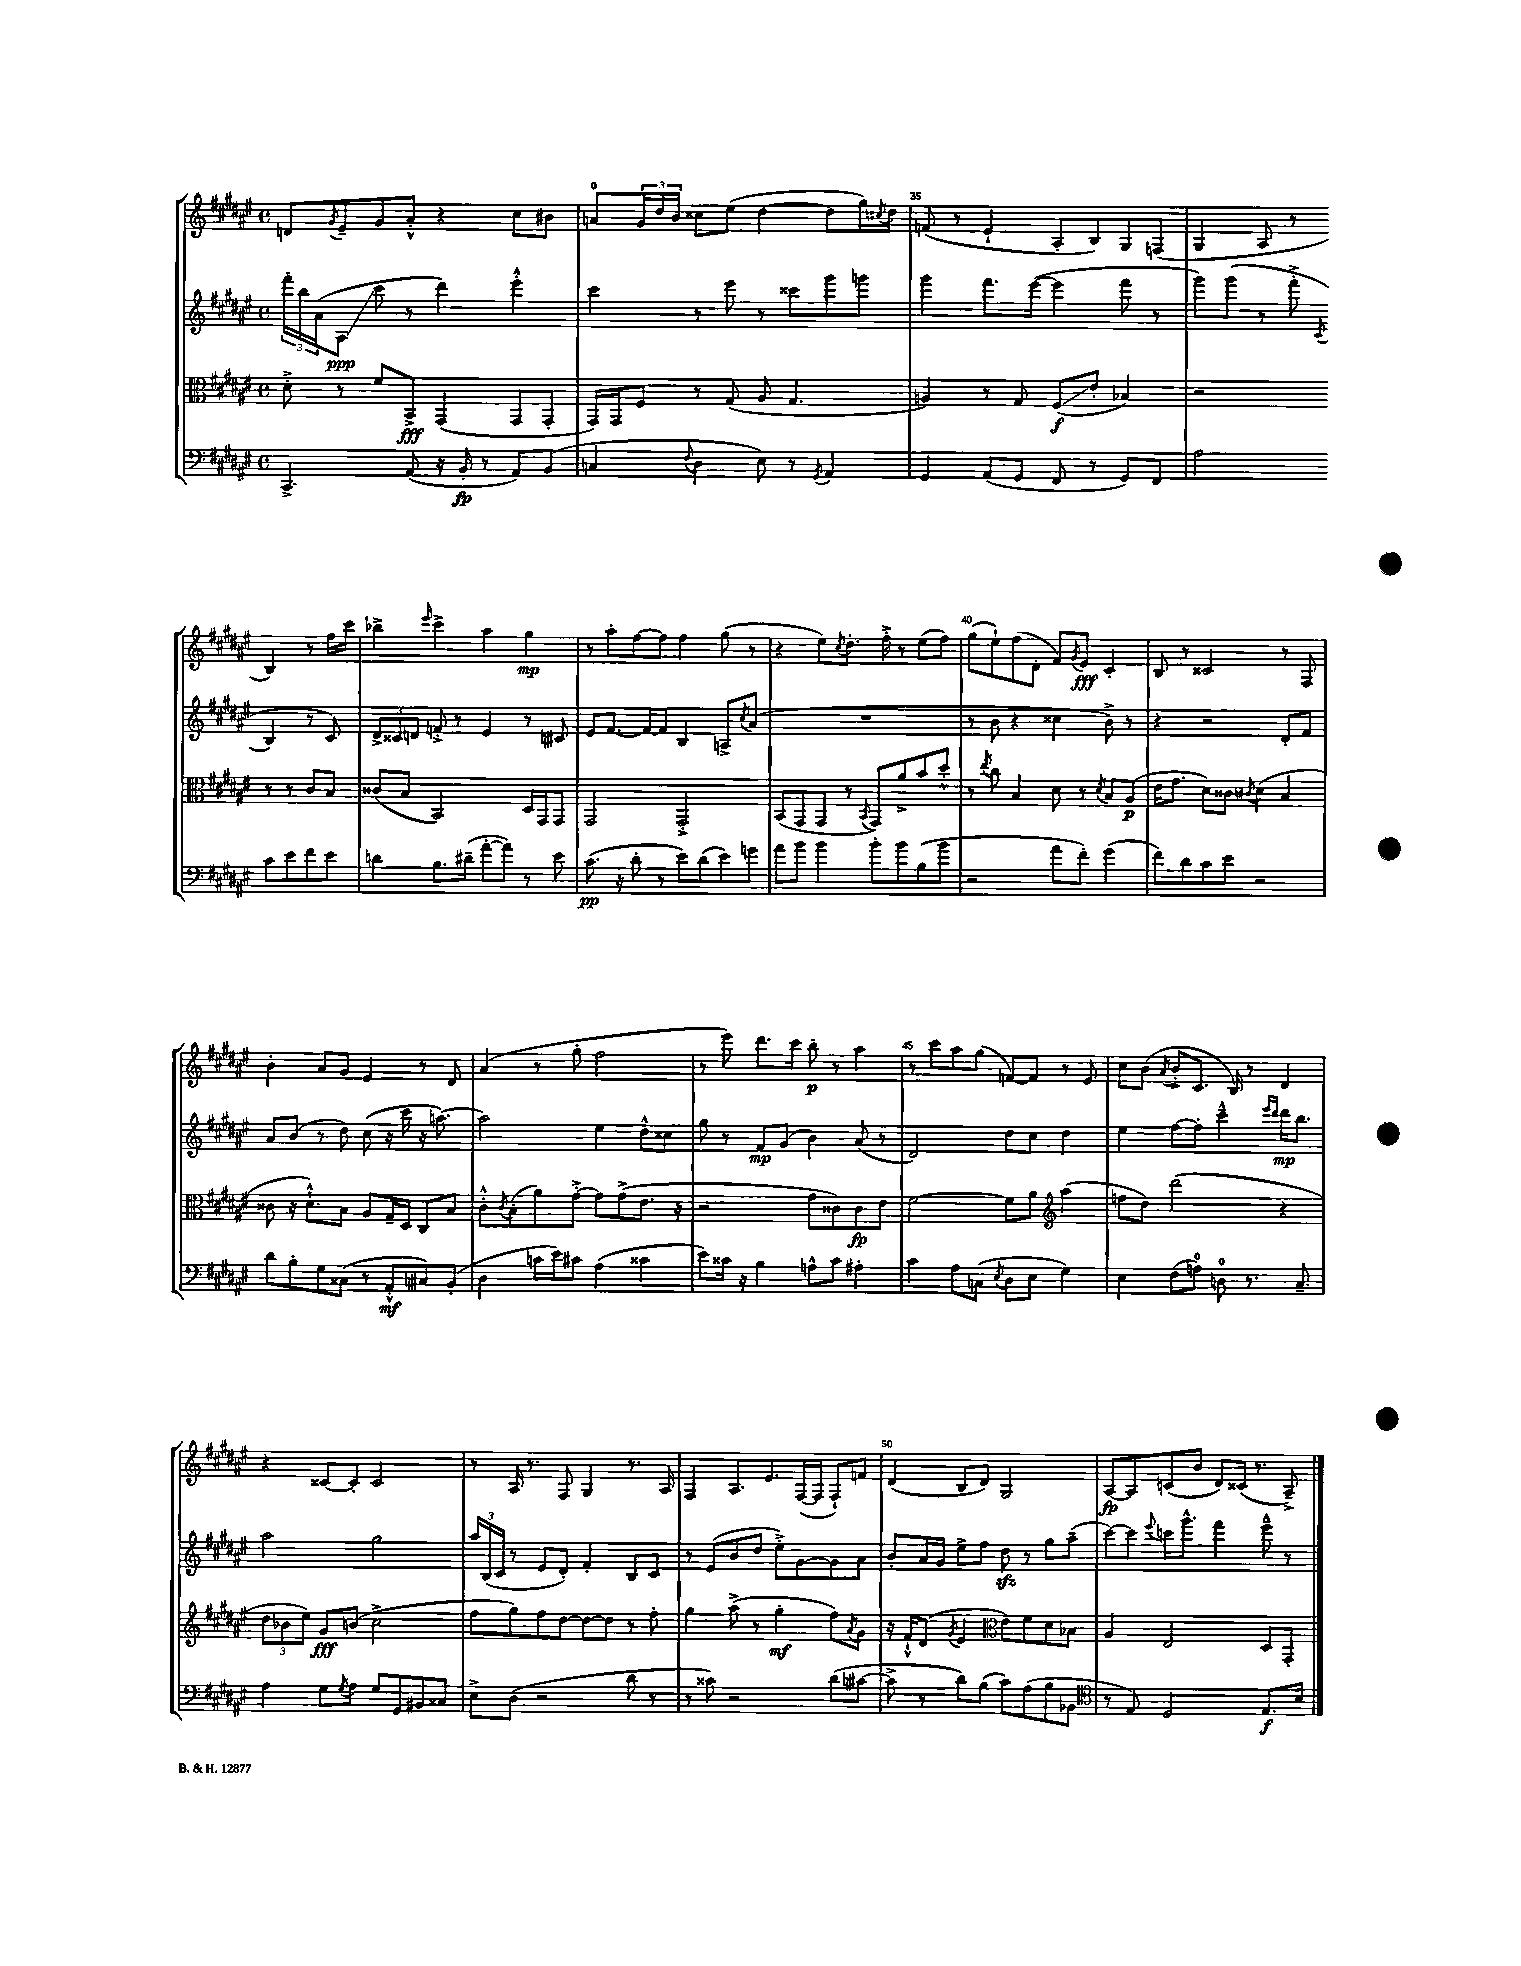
<<
\new StaffGroup <<
\new Staff = "s0" {
    \clef treble \key fis \major \defaultTimeSignature \time 4/4
    d'8 \acciaccatura { gis'8 } eis'8-- gis'8 ais'8-.-^ r4 cis''8 bis'8 |
    a'8-0 \tuplet 3/2 { gis'16 dis''16 b'16 } cisis''8 eis''8( dis''4~ dis''8 gis''16) \acciaccatura { cis''8 } dis''16 |
    f'8( r8 eis'4-! ais8-. b8) gis8 f8( |
    gis4 ais8 r8 b4) r8 fis''16 cis'''16 |
    bes''4-> \grace { eis'''16 } cis'''4-> ais''4 gis''4\mp |
    r8 ais''8-. fis''8~ fis''8 fis''4 gis''8( r8 |
    r4 eis''8) \acciaccatura { cis''8 } dis''8.-. fis''16-.-> r8 eis''8( fis''8) |
    gis''8( eis''8-!) fis''8( dis'8-. fis'8) \acciaccatura { gis'8 } eis'8\fff cis'4-. |
    b8 r8 cisis'2 r8 fis8 |
    b'4-. ais'8 gis'8 eis'4 r8 dis'8 |
    ais'4( r8 gis''8-. fis''2 |
    r8 eis'''8) dis'''8. cis'''16 b''8-.\p r8 ais''4 |
    r8 cis'''8 ais''8 gis''8( f'8~) f'8 r8 eis'8 |
    cis''8 b'8( \acciaccatura { ais'8 } b'8-.-> cis'8. b16) r8 dis'4 |
    r4 cisis'8~ cisis'8-. cisis'2 |
    r8 ais16 r8. fis8 gis4 r8. ais16 |
    fis4 ais8. eis'8. fis16~( fis16 fis8-!) f'8 |
    dis'4( b8 dis'8) gis2 |
    ais8~\fp ais8 c'8( b'8 dis'8) cisis'16( r8. ais8--->) \bar "|." |
}
\new Staff = "s1" {
    \clef treble \key fis \major \defaultTimeSignature \time 4/4
    \tuplet 3/2 { fis'''16-. b''16 ais'16( } ais8\glissando\ppp cis'''8 r8 dis'''4) eis'''4-.-^ |
    cis'''4 r8 eis'''8 r8 cisis'''8 gis'''8 g'''8 |
    gis'''4 fis'''8. eis'''16~( eis'''4 fis'''8 r8 |
    gis'''8) gis'''8( r8 fis'''8-.-> \acciaccatura { cis'8 } b4 r8 cis'8) |
    \tuplet 3/2 { dis'8-> cisis'8 d'8 } f'8-.-> r8 eis'4 r8 cis'8 |
    eis'8 fis'8.~ fis'16~ fis'8 b4 a8-> \acciaccatura { cis''8 } ais'8( |
    R1 |
    r8 b'8 r4 cisis''4 b'8->) r8 |
    r4 r2 dis'8-. fis'8 |
    ais'8 b'8( r8 dis''8) cis''8( r16 cis'''16 r16 a''8.~) |
    a''2 eis''4 dis''8-^ cisis''8 |
    gis''8 r8 fis'8\mp gis'8( b'4) ais'8( r8 |
    dis'2) dis''8 cis''8 dis''4 |
    eis''4 fis''8~ fis''8-. cis'''4---^ \grace { eis'''16 dis'''16 } dis'''16\mp b''8. |
    ais''2 gis''2 |
    \tuplet 3/2 { ais''16 b16( cis'16 } r8 eis'8 dis'8-.) fis'4-. b8 cis'8 |
    r8 eis'8( b'8 dis''8 eis''8-.->) gis'8~ gis'8 ais'8 |
    b'8-. ais'16 gis'16 eis''8-> fis''8 dis''8\sfz r8 gis''8 ais''8--( |
    cis'''8~) cis'''8 \appoggiatura { eis'''8 } c'''16 gis'''8.-^ fis'''4 eis'''8---^ r8 \bar "|." |
}
\new Staff = "s2" {
    \clef alto \key fis \major \defaultTimeSignature \time 4/4
    dis'8-.-> r8 fis'8 b,8->\fff gis,4( gis,8 gis,8-. |
    gis,16) gis,16 fis8 r8 gis8( ais8 gis4. |
    a4) r8 gis8 fis8\glissando\f( eis'8-. bes4) |
    r2 r8 r8 cis'8 b8 |
    cisis'8( b8 b,2) dis16 gis,16 gis,8 |
    gis,2 gis,2-.-> |
    b,8( gis,8 gis,8 r8 \acciaccatura { b,8 } gis,8) ais'8-> b'8 dis''8-.-^ |
    r8 \acciaccatura { eis''8 } cis''8 b4 dis'8 r8 \acciaccatura { dis'8 } b8 ais8\p( |
    eis'16 gis'8. dis'8) cisis'8 \acciaccatura { cis'8 } dis'4( b4 |
    cisis'8 r16 dis'8.-!-^) b8 ais8 gis16-- dis16 cis8 b8 |
    cis'8-.-^ \acciaccatura { cis'8 } b8-.( ais'8) gis'8~-.-> gis'8 gis'8->( eis'8. r16 |
    r2 gis'8 cisis'8) cisis'8\fp eis'8 |
    fis'2~ fis'8 ais'8 \clef treble ais''4( |
    f''8 dis''8) dis'''2( r4 |
    \tuplet 3/2 { dis''8 bes'8 eis''8) } gis'8\fff b'8( cis''2-> |
    fis''8 gis''8) fis''8 dis''8~ dis''8~ dis''8 r8 fis''8-. |
    gis''4 ais''8->( r8 gis''4-.\mf fis''8) \acciaccatura { ais'8 } gis'8 |
    r16 fis'16-!-^ dis'8( \acciaccatura { gis'8 } eis'4 \clef alto eis'8) fis'8 dis'8 bes8 |
    ais4 eis2 dis8 gis,8-. \bar "|." |
}
\new Staff = "s3" {
    \clef bass \key fis \major \defaultTimeSignature \time 4/4
    cis,4.-> ais,8( r16 b,16-.\fp r8 ais,8) b,8( |
    c4 \appoggiatura { fis8 } dis4 eis8) r8 \acciaccatura { gis,8 } ais,4 |
    gis,4 ais,8( gis,8 fis,8 r8 gis,8) fis,8 |
    ais2 cis'8 eis'8 fis'8 eis'8 |
    d'4 b8. dis'16--( ais'8~-. ais'8) r8 eis'8 |
    cis'8.\pp( r16 dis'8-. r8 eis'8) dis'8( eis'8) g'8 |
    ais'8 b'8 b'4 b'8-. b'8 b8( b'8 |
    r2 ais'8 fis'8-.) gis'4( |
    fis'8) dis'8 cis'8 eis'8 r2 |
    dis'8 b8-. gis8 cisis8( r8 ais,8-.-^\mf cis8) b,8-.( |
    dis4 c'16 eis'16) cis'8 ais4( cisis'4 |
    eis'8) cisis'16 r16 b4 a8-^ cisis'8 ais4-. |
    cis'4 ais8 c8( \acciaccatura { eis8 } dis8 eis8 gis4) |
    eis4 fis8( a8-0) d8-0 r8. cis8.-- |
    ais4 gis8 \acciaccatura { gis8 } ais8 gis8 gis,8 bis,8 cisis8 |
    eis8-> dis8( r2 dis'8 r8 |
    r8 cisis'8) r2 dis'8( cis'8~ |
    cis'8-> r8 dis'8) b8( cis'8) ais8( b8 bes,8 |
    \clef tenor r8 eis8) dis2 eis8.\f b16 \bar "|." |
}
>>
>>
\layout { \context { \Score currentBarNumber = #33 \override BarNumber.break-visibility = ##(#f #t #t) barNumberVisibility = #(every-nth-bar-number-visible 5) } }
